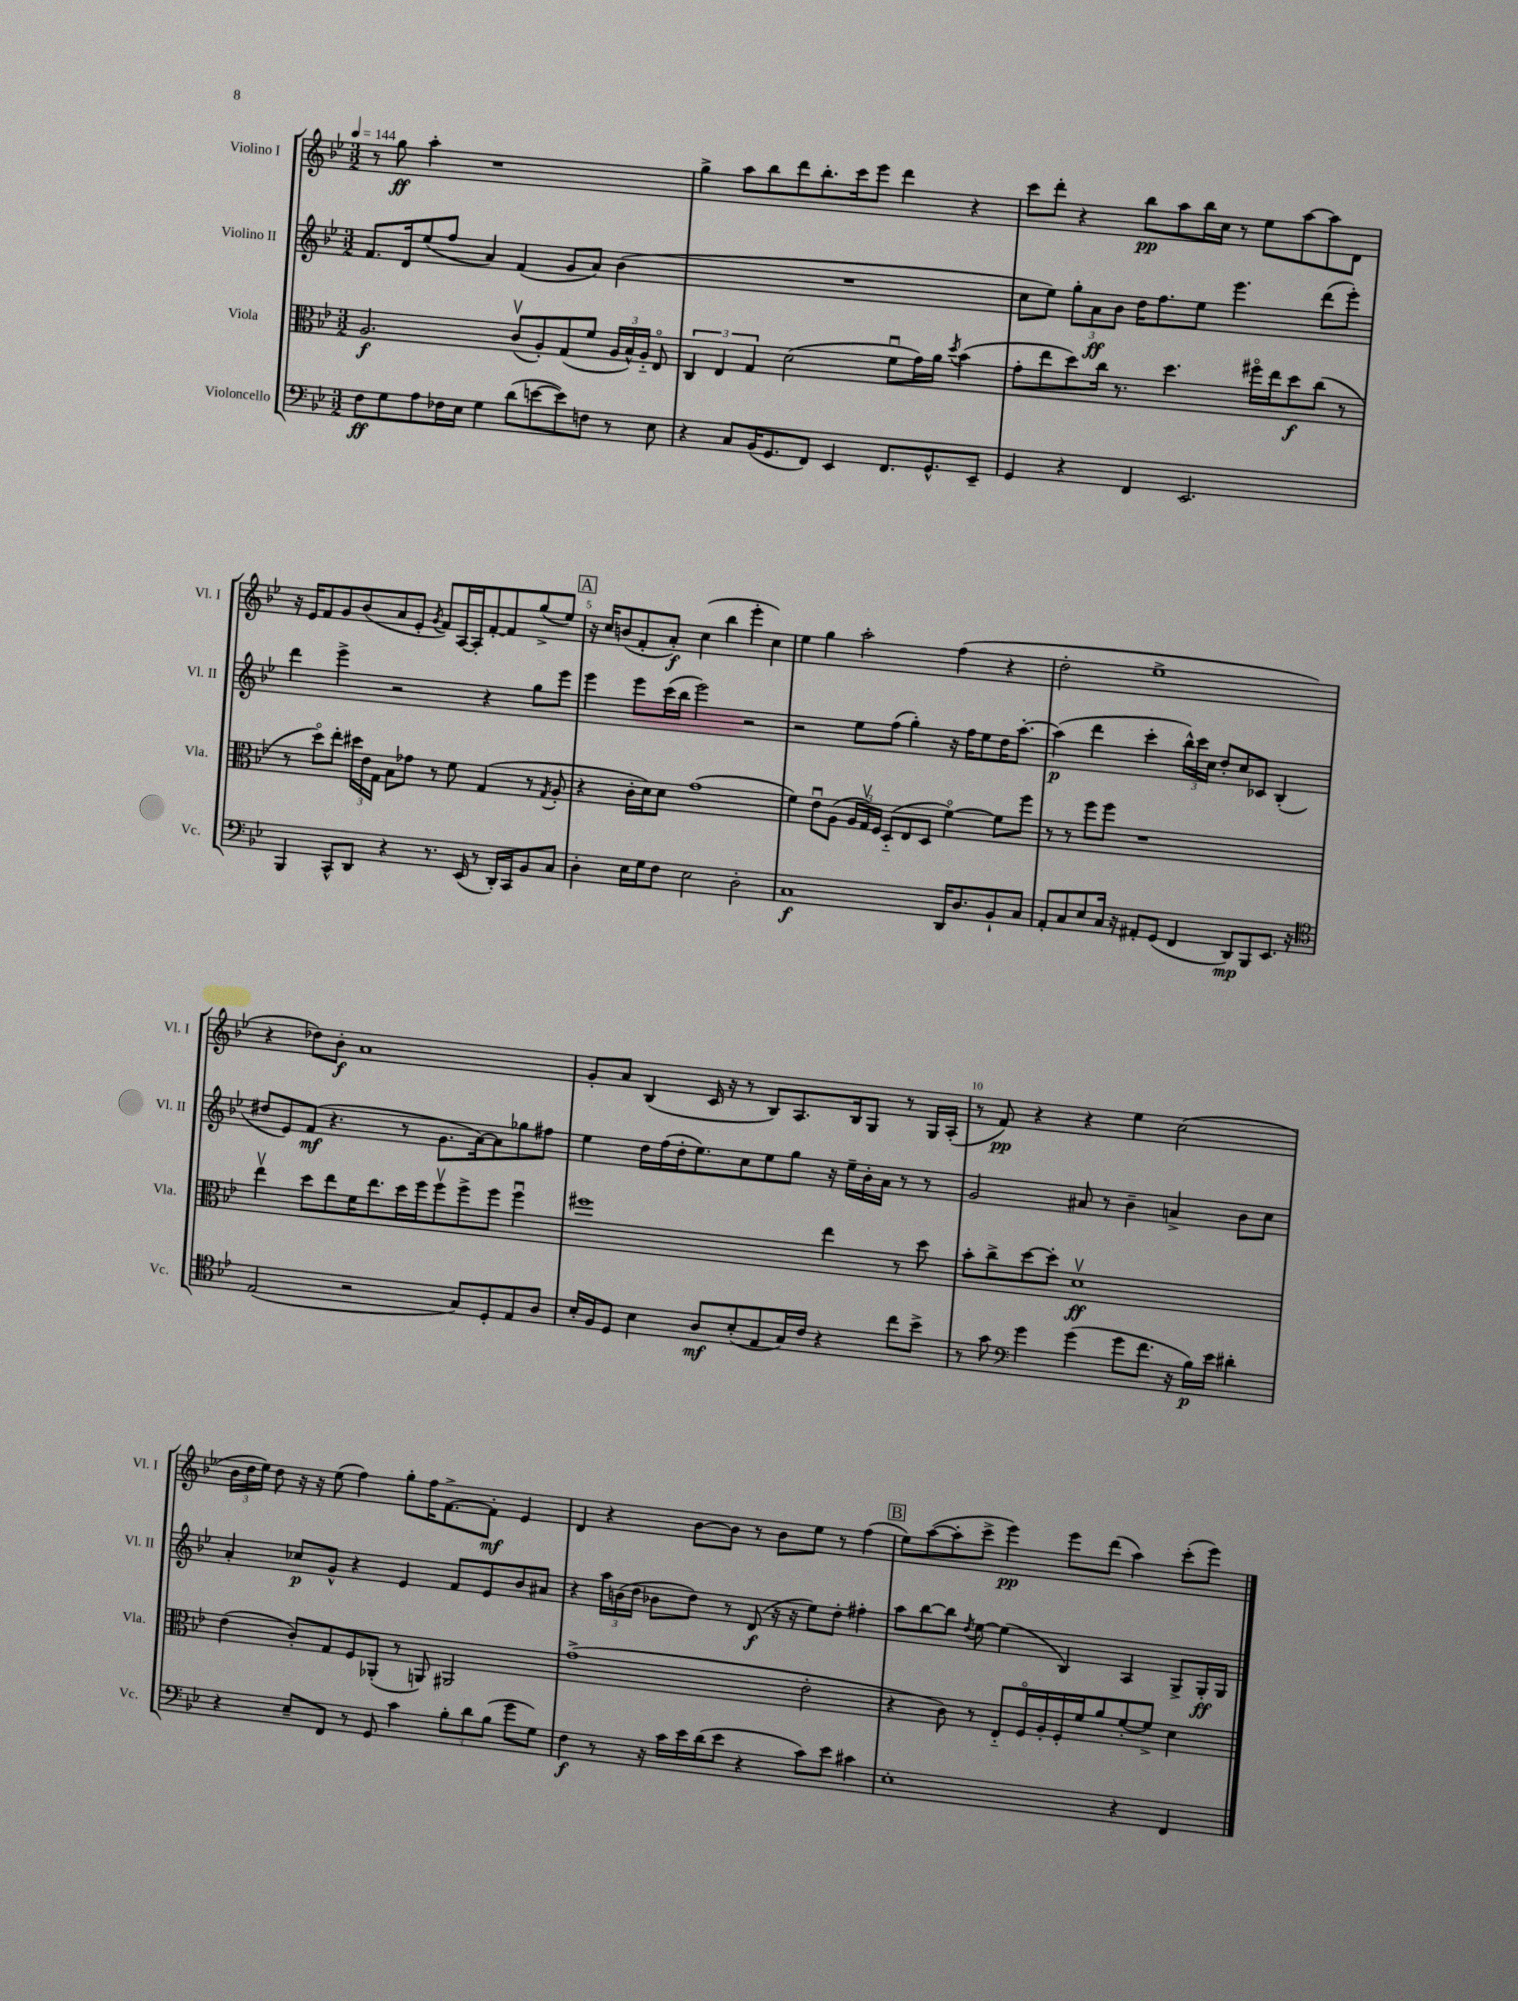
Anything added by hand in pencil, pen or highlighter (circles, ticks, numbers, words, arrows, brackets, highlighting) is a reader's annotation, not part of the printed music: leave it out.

**kern	**dynam	**kern	**dynam	**kern	**dynam	**kern	**dynam
*part4	*part4	*part3	*part3	*part2	*part2	*part1	*part1
*staff4	*staff4	*staff3	*staff3	*staff2	*staff2	*staff1	*staff1
*I"Violoncello	*	*I"Viola	*	*I"Violino II	*	*I"Violino I	*
*I'Vc.	*	*I'Vla.	*	*I'Vl. II	*	*I'Vl. I	*
*clefF4	*	*clefC3	*	*clefG2	*	*clefG2	*
*k[b-e-]	*	*k[b-e-]	*	*k[b-e-]	*	*k[b-e-]	*
*M3/2	*	*M3/2	*	*M3/2	*	*M3/2	*
*MM144	*	*MM144	*	*MM144	*	*MM144	*
=1	=1	=1	=1	=1	=1	=1	=1
8F\L	ff	2.A/	f	8.f/L	.	8r	.
8G\	.	.	.	.	.	8gg\	ff
.	.	.	.	16d/k	.	.	.
8A\	.	.	.	(8ee-/	.	4aa'\	.
16F-X\L	.	.	.	8ff/J	.	.	.
16E-\JJ	.	.	.	.	.	.	.
4G\	.	.	.	4a/)	.	1r	.
(8d\L	.	(8cv/L	.	(4f/	.	.	.
[8en\	.	8A'/)	.	.	.	.	.
8e\])	.	(8G/	.	8g/L	.	.	.
8Fn\J	.	8f/J	.	8a/J)	.	.	.
8r	.	24A/LL	.	(4b-\	.	.	.
.	.	24B-^^/)	.	.	.	.	.
.	.	24A/JJ	.	.	.	.	.
8E-\	.	8E-/	.	.	.	.	.
=2	=2	=2	=2	=2	=2	=2	=2
4r	.	6C/	.	1.r	.	4gg^\	.
.	.	6E-/	.	.	.	.	.
8C/L	.	.	.	.	.	8aa\L	.
.	.	6G/	.	.	.	.	.
(16BB-/K	.	.	.	.	.	8bb-\	.
8.GG/	.	.	.	.	.	.	.
.	.	(2d\	.	.	.	8ddd\	.
8FF/J)	.	.	.	.	.	8.bb-'\	.
4EE-/	.	.	.	.	.	.	.
.	.	.	.	.	.	16ccc\k	.
.	.	.	.	.	.	8eee-\J	.
8.FF/L	.	8fu\L	.	.	.	4ddd\	.
.	.	16g\L)	.	.	.	.	.
8.GG^^/	.	16a\JJ	.	.	.	.	.
.	.	8qdd/	.	.	.	.	.
.	.	(4b-\	.	.	.	4r	.
8EE-~/J	.	.	.	.	.	.	.
=3	=3	=3	=3	=3	=3	=3	=3
4GG/	.	8g'\L	.	8cc\L	.	8ccc\L	.
.	.	8ee-\	.	8ee-\J)	.	8ddd'\J	.
4r	.	8dd\)	.	12gg'\L	.	4r	.
.	.	.	.	12a\	ff	.	.
.	.	16cc\Jk	.	.	.	.	.
.	.	.	.	12b-\J	.	.	.
.	.	8.r	.	.	.	.	.
4FF/	.	.	.	16dd\KL	.	8bb-\L	pp
.	.	.	.	8.ff\	.	.	.
.	.	4.dd\	.	.	.	8aa\	.
2.EE-/	.	.	.	8ee-\J	.	16bb-\L	.
.	.	.	.	.	.	16cc\JJ	.
.	.	.	.	4.eee-\	.	8r	.
.	.	16ff#X\LL	.	.	.	8ee-\L	.
.	.	16ee-\J	.	.	.	.	.
.	.	8dd\	f	.	.	[8aa\	.
.	.	(8cc\J	.	(8ddd\L	.	8aa\]	.
.	.	8r	.	8eee-'\J)	.	8d\J	.
!!LO:LB:g=z
=4	=4	=4	=4	=4	=4	=4	=4
4BBB-/	.	8r	.	4ddd\	.	16r	.
.	.	.	.	.	.	16e-/KL	.
.	.	8dd\L)	.	.	.	8f/	.
8CC^^/L	.	8ee-'\J	.	4eee-^\	.	8g/	.
8DD/J	.	24dd#X\LL	.	.	.	(8b-/	.
.	.	24e-\	.	.	.	.	.
.	.	24G\JJ	.	.	.	.	.
4r	.	8B-\L	.	2r	.	8a/	.
.	.	8g-X\J	.	.	.	8e-'/J	.
.	.	.	.	.	.	8qg/	.
8.r	.	8r	.	.	.	8f/L)	.
.	.	8f\	.	.	.	[16A/L	.
(16EE-/	.	.	.	.	.	16A'/J]	.
8r	.	(4G/	.	4r	.	[8f'/	.
16DD'/LL)	.	.	.	.	.	8f/]	.
16CC/J	.	.	.	.	.	.	.
8BB-/	.	8r	.	8gg\L	.	(8gg^/	.
.	.	8qG/	.	.	.	.	.
8C/J	.	8A'/	.	8eee-\J	.	8ee-/J)	.
!!LO:REH:place=s1:t=A
=5	=5	=5	=5	=5	=5	=5	=5
4D'\	.	4r	.	4eee-\	.	16r	.
.	.	.	.	.	.	16cc/KL	.
.	.	.	.	.	.	(8bn/	.
16E-\LL	.	16c'\LL	.	8eee-\L	.	8f'/	.
16G\J	.	16d\J)	.	.	.	.	.
8F\J	.	8d\J	.	(16ccc\L	.	8a'/J)	f
.	.	.	.	16bb-\JJ	.	.	.
2E-\	.	(1g	.	2eee-\)	.	(4cc\	.
.	.	.	.	.	.	4bb-\	.
2D'\	.	.	.	2r	.	4eee-'\	.
.	.	.	.	.	.	4cc\)	.
=6	=6	=6	=6	=6	=6	=6	=6
1C	f	4f\)	.	2r	.	4ee-\	.
.	.	8e-u\L	.	.	.	4gg\	.
.	.	(8A\J	.	.	.	.	.
.	.	24A/LL	.	8ee-\L	.	2aa'\	.
.	.	24Gv/)	.	.	.	.	.
.	.	24F/JJ	.	.	.	.	.
.	.	(8D/L	.	(8ff\J	.	.	.
.	.	8E-/	.	4gg'\)	.	.	.
.	.	8D/J	.	.	.	.	.
16DD/KL	.	[4f\)	.	16r	.	(4ff\	.
8.D/	.	.	.	16ff\KL	.	.	.
.	.	.	.	8ee-\	.	.	.
8BB-`/	.	8f\L]	.	16dd\K	.	4r	.
.	.	.	.	[8.aa'\J	.	.	.
8C/J	.	8ff\J	.	.	.	.	.
=7	=7	=7	=7	=7	=7	=7	=7
8AA'/L	.	8r	.	(4aa\]	p	2dd'\	.
8C/	.	8r	.	.	.	.	.
8E-/	.	8ff\L	.	4ddd\	.	.	.
16C/Jk	.	8ff\J	.	.	.	.	.
16r	.	.	.	.	.	.	.
8AA#X'/L	.	1r	.	4ccc'\	.	1ee-^	.
(8GG/J	.	.	.	.	.	.	.
4FF/	.	.	.	24bb-^^\LL)	.	.	.
.	.	.	.	24ccc\	.	.	.
.	.	.	.	24cc\JJ	.	.	.
.	.	.	.	8dd'/L	.	.	.
8DD/L)	mp	.	.	8cc/	.	.	.
8BBB-/	.	.	.	8c-X/J	.	.	.
8.EE-/J	.	.	.	(4B-'/	.	.	.
16r	.	.	.	.	.	.	.
!!LO:LB:g=z
=8	=8	=8	=8	=8	=8	=8	=8
*clefC4	*	*	*	*	*	*	*
(2E-/	.	4ee-v\	.	8dd#X/L	.	4r	.
.	.	.	.	8e-/)	.	.	.
.	.	8dd\L	.	(8f/J	mf	8dd-X\L)	.
.	.	8ee-\	.	4.r	.	8b-'\J	f
2r	.	16f\K	.	.	.	1a	.
.	.	8.ee-\	.	.	.	.	.
.	.	16dd\L	.	8r	.	.	.
.	.	16ff\J	.	.	.	.	.
.	.	8ffv\	.	8.g\L	.	.	.
8G/L)	.	8ff^\	.	.	.	.	.
.	.	.	.	[16a\k)	.	.	.
8D'/	.	8ff\J	.	8a\]	.	.	.
8E-/	.	4ffu\	.	8gg-X\	.	.	.
8A/J	.	.	.	8ff#X\J	.	.	.
=9	=9	=9	=9	=9	=9	=9	=9
16B-'/LL	.	1ff#X	.	4ee-\	.	8g'/L	.
16F/J	.	.	.	.	.	.	.
8D/J	.	.	.	.	.	8a/J	.
4B-\	.	.	.	16dd\LL	.	(4B-/	.
.	.	.	.	(16ff\	.	.	.
.	.	.	.	16dd'\J	.	.	.
.	.	.	.	8.ee-\)	.	.	.
8A/L	mf	.	.	.	.	16c/	.
.	.	.	.	.	.	16r	.
(8B-'/	.	.	.	8cc\	.	8r	.
8E-/	.	.	.	8ee-\	.	8B-/L)	.
16G/L)	.	.	.	8gg\J	.	8.A/	.
16c/JJ	.	.	.	.	.	.	.
4r	.	4ee-\	.	16r	.	.	.
.	.	.	.	16ee-~\LL	.	16B-/k	.
.	.	.	.	16b-'\	.	8G/J	.
.	.	.	.	16a\JJ	.	.	.
8cc\L	.	8r	.	8r	.	8r	.
8b-^\J	.	8dd\	.	8r	.	16G/LL	.
.	.	.	.	.	.	(16A'/JJ	.
=10	=10	=10	=10	=10	=10	=10	=10
8r	.	8b-'\L	.	2g/	.	8r	.
8g\	.	8cc^\	.	.	.	8f/)	pp
*clefF4	*	*	*	*	*	*	*
4g\	.	[8dd\	.	.	.	4r	.
.	.	8dd'\J]	.	.	.	.	.
(4g\	.	1dv	ff	8a#X/	.	4r	.
.	.	.	.	8r	.	.	.
8g\L	.	.	.	4b-~\	.	4ee-\	.
8.f\J	.	.	.	.	.	.	.
.	.	.	.	4an^/	.	(2cc\	.
16r	.	.	.	.	.	.	.
16B-\LL)	p	.	.	.	.	.	.
16e-\JJ	.	.	.	.	.	.	.
4d#X'\	.	.	.	8b-\L	.	.	.
.	.	.	.	8cc\J	.	.	.
!!LO:LB:g=z
=11	=11	=11	=11	=11	=11	=11	=11
4r	.	(4e-\	.	4a'/	.	24b-\LL	.
.	.	.	.	.	.	24dd\	.
.	.	.	.	.	.	24ee-\JJ)	.
.	.	.	.	.	.	8dd\	.
8E-~/L	.	8c'/L)	.	8cc-X/L	p	16r	.
.	.	.	.	.	.	16r	.
8FF/J	.	8G/	.	8g^^/J	.	(8ee-\	.
8r	.	8F/	.	4r	.	4ff\)	.
8GG/	.	(8AA-X'/J	.	.	.	.	.
4c\	.	8r	.	4e-/	.	8gg'\L	.
.	.	8AAn/)	.	.	.	16ff\K	.
.	.	.	.	.	.	[8.f^\	.
12B-'\L	.	2AA#X/	.	8f/L	.	.	.
12d\	.	.	.	.	.	.	.
.	.	.	.	8e-/	.	8f'\J]	mf
(12B-\J	.	.	.	.	.	.	.
8g\L	.	.	.	8b-/	.	4e-/	.
8G\J)	.	.	.	8a#X/J	.	.	.
=12	=12	=12	=12	=12	=12	=12	=12
4F\	f	(1g^	.	4r	.	4d/	.
8r	.	.	.	24aa\LL	.	4r	.
.	.	.	.	(24bn\	.	.	.
.	.	.	.	24dd\JJ	.	.	.
16r	.	.	.	8b-X\L	.	.	.
16c\LL	.	.	.	.	.	.	.
16e-\	.	.	.	8dd\J)	.	[8b-\L	.
(16d\J	.	.	.	.	.	.	.
8e-\J	.	.	.	8r	.	8b-\J]	.
4r	.	.	.	(8d/	f	8r	.
.	.	.	.	16r	.	8b-\L	.
.	.	.	.	16r	.	.	.
8c\L)	.	2e-'\	.	8ee-\L)	.	8ee-\J	.
8e-\J	.	.	.	8dd'\J	.	8r	.
4c#X\	.	.	.	4ff#X'\	.	(4ff\	.
!!LO:REH:place=s1:t=B
=13	=13	=13	=13	=13	=13	=13	=13
1E-'	.	4r	.	8aa\L	.	8ee-\L)	.
.	.	.	.	[8bb-\	.	([8aa\	.
.	.	8c\)	.	8bb-\J]	.	8aa'\]	.
.	.	.	.	8qdd/	.	.	.
.	.	8r	.	[8ee-\	.	8ccc^\J	.
.	.	8E-/L	.	(4ee-\]	.	4eee-\)	pp
.	.	16F/L	.	.	.	.	.
.	.	16A'/	.	.	.	.	.
.	.	16F'/	.	4B-/)	.	8eee-\L	.
.	.	16f/J	.	.	.	.	.
.	.	8a/	.	.	.	(8ddd\J	.
4r	.	[8f'/	.	4A/	.	4aa\)	.
.	.	8f^/J]	.	.	.	.	.
4FF/	.	4d\	.	8G^/L	.	(8ccc'\L	.
.	.	.	.	16G'/L	ff	8eee-\J)	.
.	.	.	.	16G/JJ	.	.	.
==	==	==	==	==	==	==	==
*-	*-	*-	*-	*-	*-	*-	*-
